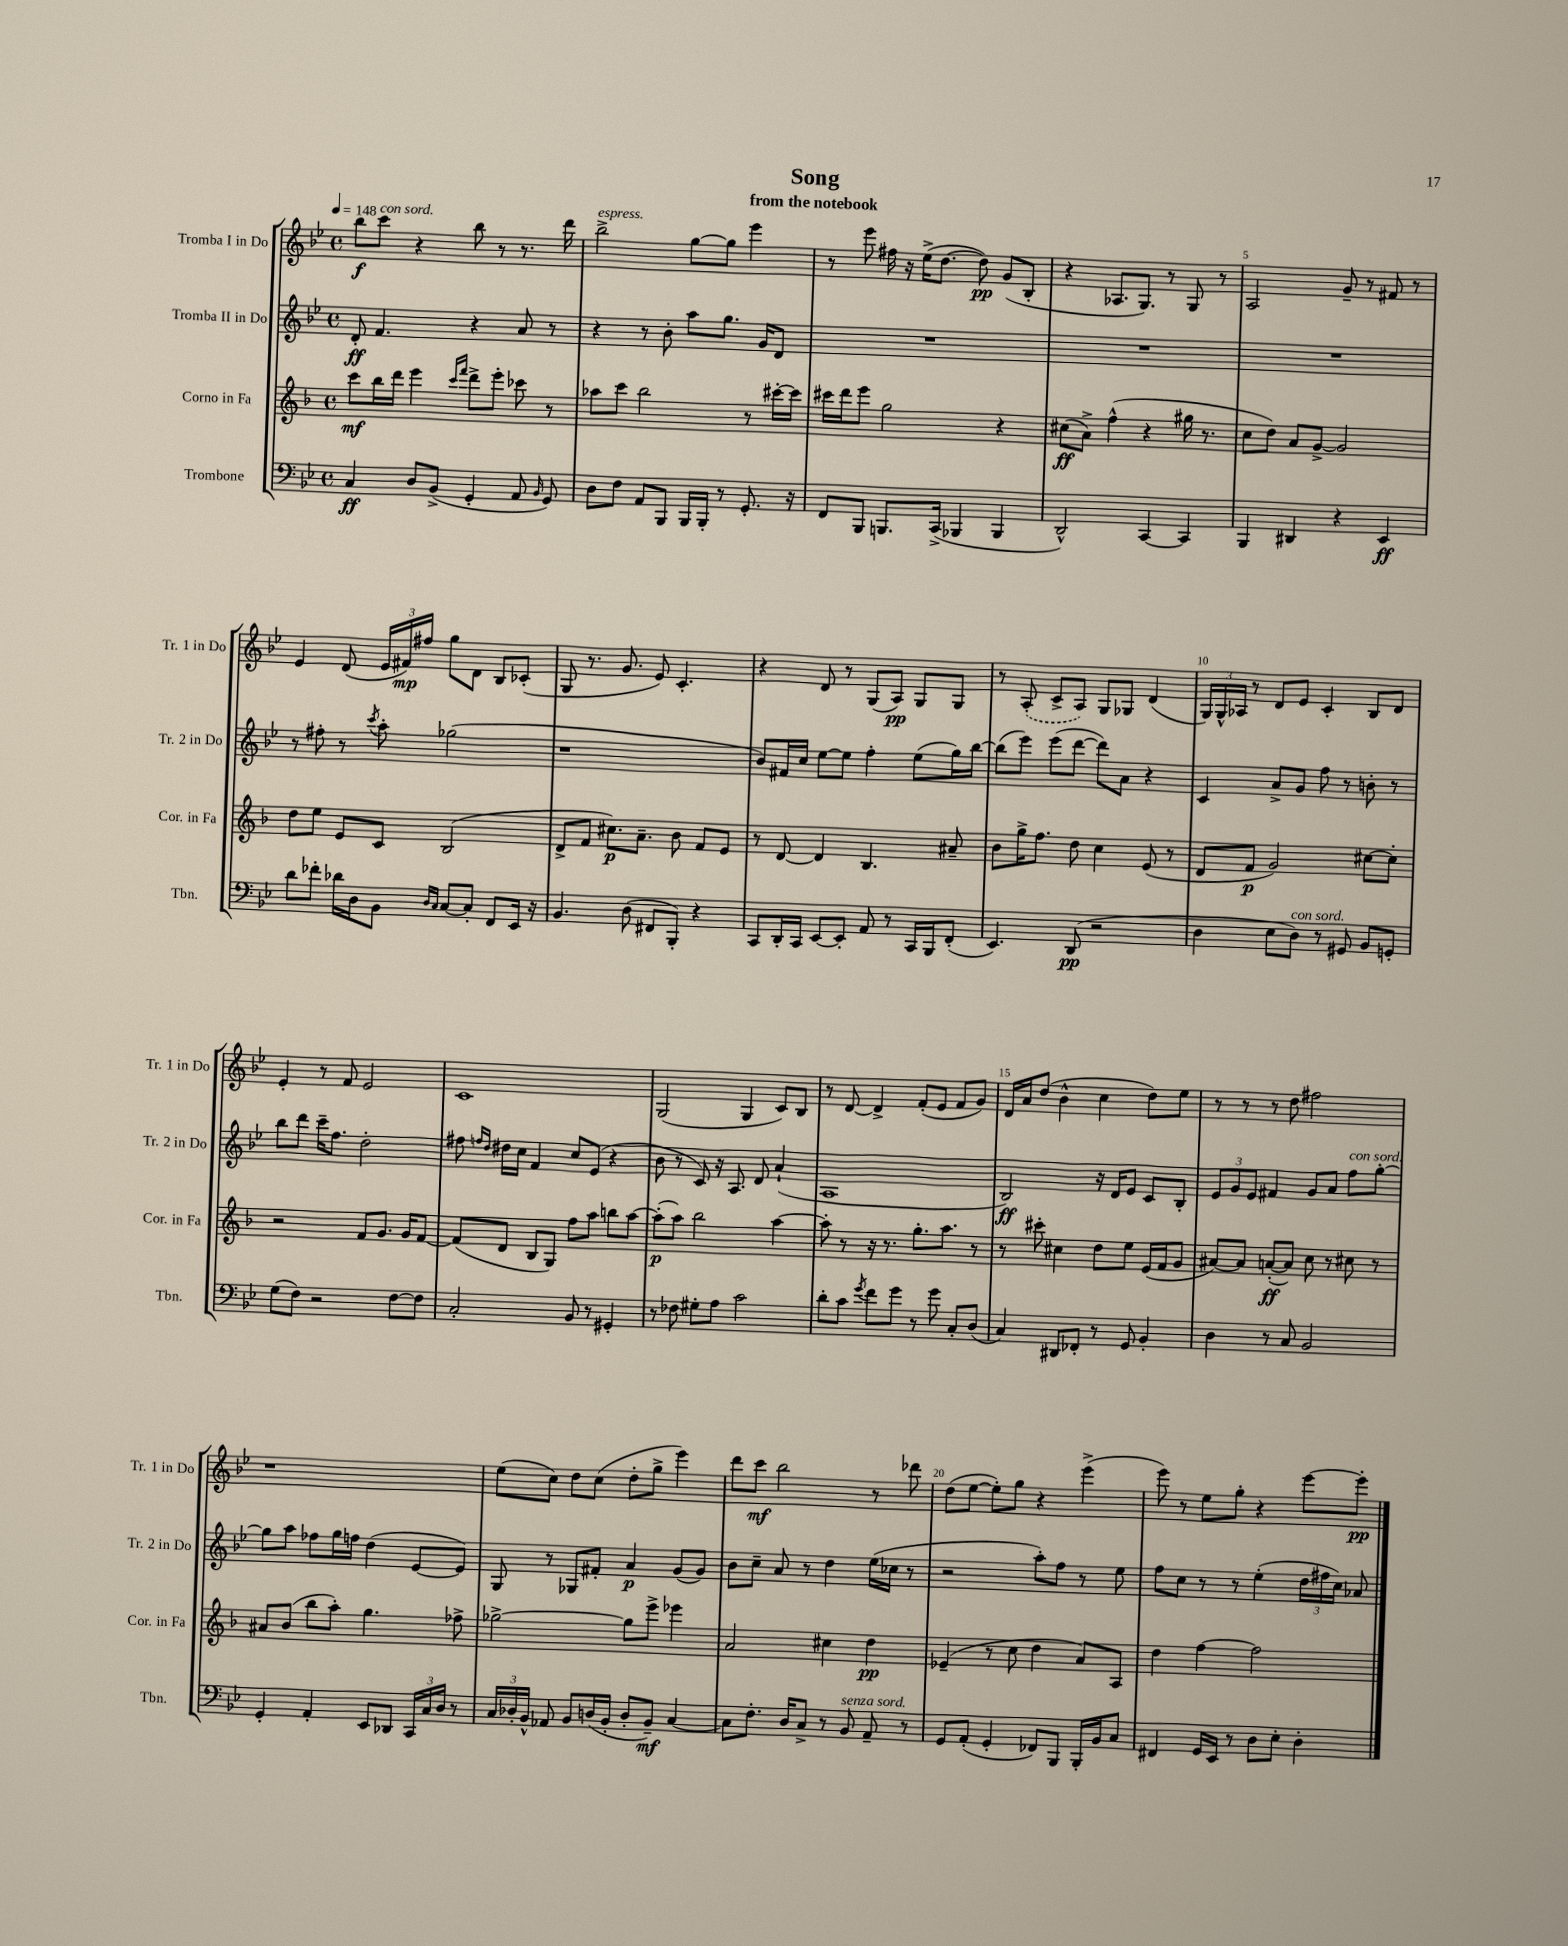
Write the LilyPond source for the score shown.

\header { title = "Song" subtitle = "from the notebook" }
<<
\new StaffGroup <<
\new Staff = "s0" \with { instrumentName = "Tromba I in Do" shortInstrumentName = "Tr. 1 in Do" } {
    \clef treble \key bes \major \defaultTimeSignature \time 4/4 \tempo 4 = 148
    \autoBeamOff bes''8[\f c'''8]^\markup { \italic "con sord." } r4 bes''8 r8 r8. d'''16 |
    bes''2->^\markup { \italic "espress." } g''8[~ g''8] ees'''4 |
    r8 ees'''8 fis''16 r16 ees''16[->( d''8.]~ d''8\pp) g'8[( bes8]-. |
    r4 aes8.[ g8.]) r8 g8 r8 |
    a2 g'8-- r8 fis'8 r8 |
    ees'4 d'8( \tuplet 3/2 { ees'16[ fis'16\mp) fis''16] } g''8[ d'8] bes8[ ces'8]-.( |
    g8 r8. g'8. ees'8) c'4.-. |
    r4 d'8 r8 g8[( a8]\pp) g8[ g8] |
    r8 \once \slurDashed a8-.( c'8[-> a8]) g8[ ges8] d'4( |
    \tuplet 3/2 { g16[) g16-^ aes16] } r8 d'8[ ees'8] c'4-. bes8[ d'8] |
    ees'4-. r8 f'8 ees'2 |
    c'1 |
    g2( g4 c'8[) bes8] |
    r8 d'8~ d'4-> f'8[-.( ees'8] f'8[ g'8]) |
    d'16[ a'16 d''8]( bes'4-^ c''4 d''8[) ees''8] |
    r8 r8 r8 d''8 fis''2 |
    r1 |
    ees''8[( c''8]) d''8[ c''8]( d''8[-. g''8]-> ees'''4) |
    d'''8[ c'''8]\mf bes''2 r8 des'''8 |
    d''8[( ees''8]~ ees''8[-.) g''8] r4 ees'''4->( |
    ees'''8) r8 ees''8[ g''8]-. r4 ees'''8[~ ees'''8]-.\pp \bar "|." |
}
\new Staff = "s1" \with { instrumentName = "Tromba II in Do" shortInstrumentName = "Tr. 2 in Do" } {
    \clef treble \key bes \major \defaultTimeSignature \time 4/4
    \autoBeamOff d'8-.\ff f'4. r4 a'8 r8 |
    r4 r8 bes'8-. a''8[ g''8.] g'16[ d'8] |
    R1 |
    R1 |
    R1 |
    r8 fis''8-. r8 \acciaccatura { c'''8 } a''8-. ges''2( |
    r1 |
    bes'8[) fis'16 c''16] ees''8[~ ees''8] f''4-. ees''8[( g''16) bes''16]~ |
    bes''8[( ees'''8]) ees'''8[( d'''8]~ d'''8[) a'8] r4 |
    c'4 a'8[-> g'8] f''8 r8 b'8-. r8 |
    bes''8[ d'''8] c'''16[-- f''8.] d''2-. |
    fis''8 \grace { f''16[ d''16] } dis''16[ c''16] f'4 c''8[ ees'8]( r4 |
    bes'8 r8 c'8) r16 a8. d'8 a'4-!( |
    a1 |
    bes2\ff) r16 d'16[ ees'8] c'8[ bes8]-. |
    \tuplet 3/2 { ees'8[ g'8 ees'8] } fis'4 g'8[ a'8] f''8[^\markup { \italic "con sord." } g''8]~-. |
    g''8[ a''8] fes''8[ g''16 f''16] d''4( ees'8[~ ees'8]) |
    g8 r8 ges8[ fis'8]-. a'4\p g'8[( g'8]) |
    bes'8[ c''8]-- a'8 r8 d''4 ees''16[( ces''16] r8 |
    r2 a''8[-.) f''8] r8 ees''8 |
    f''8[ c''8] r8 r8 ees''4-.( \tuplet 3/2 { d''16[ fis''16 c''16]) } aes'8 \bar "|." |
}
\new Staff = "s2" \with { instrumentName = "Corno in Fa" shortInstrumentName = "Cor. in Fa" } {
    \clef treble \key f \major \defaultTimeSignature \time 4/4
    \autoBeamOff c'''8[\mf bes''16 d'''16] e'''4 \grace { c'''16[ f'''16] } d'''8[-> e'''8]-. ces'''8 r8 |
    aes''8[ c'''8] bes''2 r8 cis'''16[~-. cis'''16] |
    cis'''16[ d'''16 e'''8] g''2 r4 |
    cis''8[\ff( a'8]->) f''4-^( r4 gis''16 r8. |
    c''8[ d''8]) a'8[ g'8]~-> g'2 |
    d''8[ e''8] e'8[ c'8] bes2( |
    d'8[-> f'8] cis''8.[\p) a'8.]-- bes'8 f'8[ e'8] |
    r8 d'8~ d'4 bes4. ais'8-- |
    bes'8[ g''16-> f''8.] d''8 c''4 e'8( r8 |
    d'8[ f'8]\p g'2) cis''8[~ cis''8]-. |
    r2 f'8[ g'8.] g'16[ f'8]~ |
    f'8[( d'8] bes8[ g8]) f''8[ a''8] b''8[ a''8]~ |
    a''8[-.\p( a''8]) bes''2 a''4~ |
    a''8-. r8 r16 r8. g''8.[-. a''8.] r8 |
    r8 cis'''8-. cis''4 d''8[ e''8] e'16[( f'16 g'8] |
    ais'8[~) ais'8] a'8[~-.\ff( a'8]) c''8 r8 cis''8 r8 |
    ais'8[ bes'8]( bes''8[ a''8]-.) g''4. fes''8-> |
    ges''2~-> ges''8[ e'''8]-> ees'''4 |
    a'2 cis''4 d''4\pp |
    ees'4--( r8 c''8 d''4 a'8[) a8] |
    d''4 f''4~ f''2 \bar "|." |
}
\new Staff = "s3" \with { instrumentName = "Trombone" shortInstrumentName = "Tbn." } {
    \clef bass \key bes \major \defaultTimeSignature \time 4/4
    \autoBeamOff c4\ff d8[ bes,8]->( g,4-. a,8 \grace { bes,16 } g,8) |
    d8[ f8] a,8[ bes,,8] bes,,16[ bes,,16]-. r8 g,8.-. r16 |
    f,8[ bes,,8] b,,8.[ c,16]->( bes,,4 bes,,4 |
    d,2-^) c,4~ c,4 |
    bes,,4 dis,4 r4 ees,4\ff |
    d'8[ fes'8]-. des'16[ d16 bes,8] \grace { d16[ c16] } c8[~ c8]-. f,8[ ees,16] r16 |
    bes,4. d8( fis,8[ bes,,8]-.) r4 |
    c,8[ d,16-. c,16] ees,8[~ ees,8]-. a,8 r8 c,16[ bes,,16 f,8]-.( |
    ees,4.) d,8\pp( r2 |
    d4 ees8[ d8]^\markup { \italic "con sord." }) r8 gis,8 bes,8[ g,8]-. |
    g8[( f8]) r2 f8[~ f8] |
    c2-. bes,8 r8 gis,4-. |
    r8 fes8 gis8[-. a8] c'2 |
    d'8[-. c'8] \acciaccatura { g'8 } f'8[ g'8] r8 g'8 c8[-. d8]( |
    c4) dis,8[ fes,8]-. r8 g,8 bes,4-. |
    d4 r8 c8 bes,2 |
    g,4-. a,4-. ees,8[ des,8] \tuplet 3/2 { c,16[ c16 d16] } r8 |
    \tuplet 3/2 { c16[ des16-. bes,16]-^ } aes,8 bes,8[ d16( bes,16]-. d8[-. bes,8]--\mf) c4~ |
    c8[ f8.]-. d16[ c8]-> r8 bes,8^\markup { \italic "senza sord." } a,8-- r8 |
    g,8[ a,8]-.( g,4-. fes,8[) bes,,8] bes,,16[-. bes,16 c8] |
    fis,4 g,16[ ees,16] r8 d8[ ees8]-. d4-. \bar "|." |
}
>>
>>
\layout { \context { \Score \override BarNumber.break-visibility = ##(#f #t #t) barNumberVisibility = #(every-nth-bar-number-visible 5) } }
